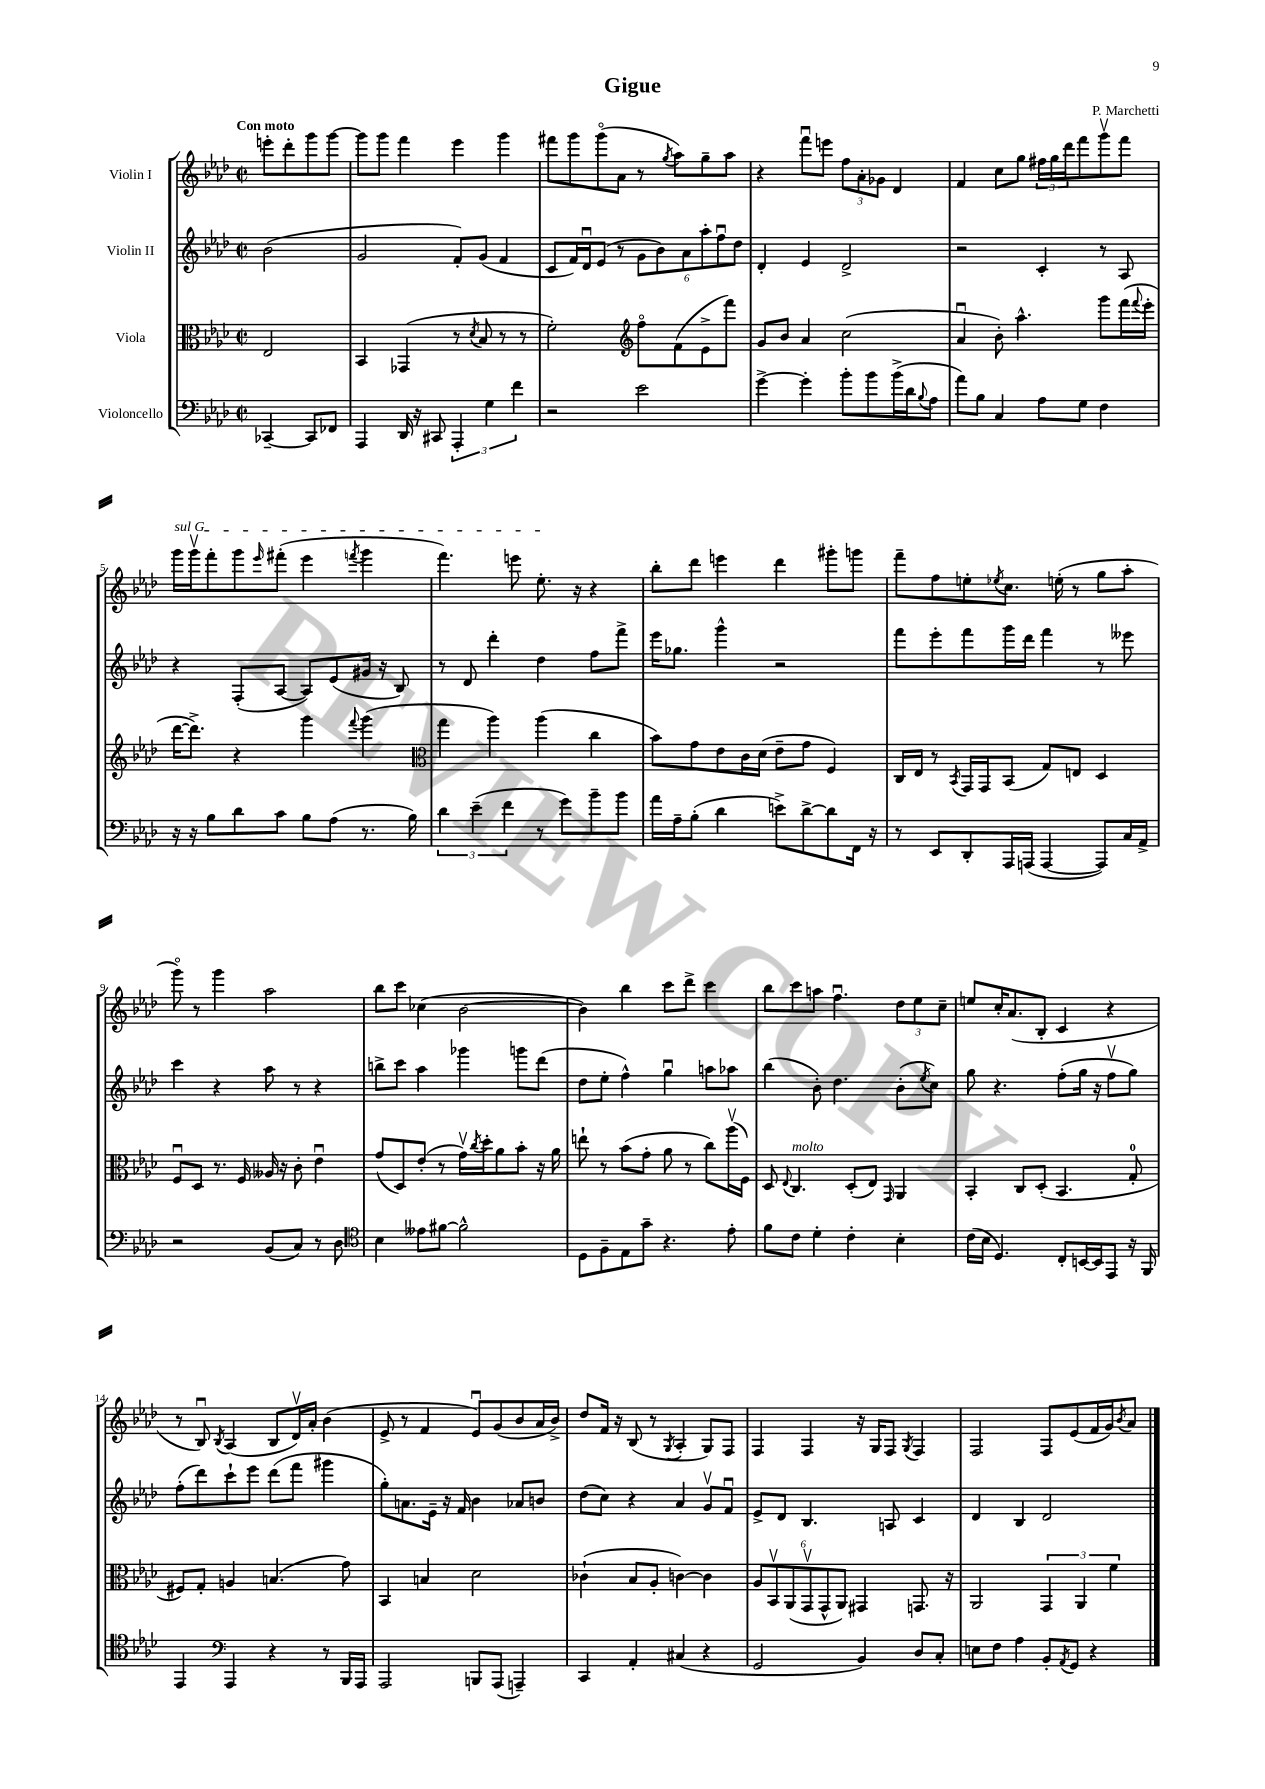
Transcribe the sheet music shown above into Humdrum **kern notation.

**kern	**kern	**kern	**kern
*staff4	*staff3	*staff2	*staff1
*clefF4	*clefC3	*clefG2	*clefG2
*k[b-e-a-d-]	*k[b-e-a-d-]	*k[b-e-a-d-]	*k[b-e-a-d-]
*M2/2	*M2/2	*M2/2	*M2/2
*met(c|)	*met(c|)	*met(c|)	*met(c|)
[4CC-~/	2E-/	(2b-\	8eee'\L
.	.	.	8ddd-'\
8CC-/]L	.	.	8ggg\
8FF-/J	.	.	[8ggg\J
=	=	=	=
4AAA-/	4BB-/	2g/	8ggg\]L
.	.	.	8ggg\J
16DD-/	(4GG-/	.	4fff\
16r	.	.	.
8CC#/	.	.	.
6AAA-'/	8r	8f'/L)	4eee-\
.	8qd-/	.	.
.	8B-/	(8g/J	.
6G\	.	.	.
.	8r	4f/	4ggg\
6f\	.	.	.
.	8r	.	.
=	=	=	=
2r	2f'\)	8c/L	8fff#\L
.	.	16f/L)	8ggg\
.	.	16d-u/J	.
.	.	(8e-/J	(8gggo\
.	.	8r	8a-\J
*	*clefG2	*	*
2e-\	8ffo\L	12g\L	8r
.	.	12b-\)	.
.	.	.	8qgg/
.	(8f\	.	8aa-\L)
.	.	12a-\	.
.	8e-^\	12aa-'\	8gg~\
.	.	12ffu\	.
.	8fff\J)	.	8aa-\J
.	.	12dd-\J	.
=	=	=	=
[4g^\	8g/L	4d-'/	4r
.	8b-/J	.	.
4g'\]	4a-/	4e-/	8fffu\L
.	.	.	8eee\J
8b-'\L	(2cc\	2d-^/	12ff\L
.	.	.	12a-'\
8b-\	.	.	.
.	.	.	12g-\J
(16b-^\L	.	.	4d-/
16d-\J	.	.	.
8qqB-/	.	.	.
8A-\J	.	.	.
=	=	=	=
8a-\L)	4a-u/	2r	4f/
8B-\J	.	.	.
4C/	8b-'\)	.	8cc\L
.	4.aa-^^\	.	8gg\J
8A-\L	.	4c'/	24ff#\LL
.	.	.	24gg\
.	.	.	24ddd-\J
8G\J	.	.	8fff\
4F\	8ggg\L	8r	8gggv\
.	(16fff\L	8A-/	8fff\J
.	8qqfff/	.	.
.	16eee-'\JJ	.	.
=	=	=	=
16r	[16ddd-\LK	4r	16ggg\LL
16r	8.ddd-^\]J)	.	16gggv\J
8B-\L	.	.	8fff'\
8d-\	4r	(8F'/L	8ggg\
.	.	.	16qqeee-/
8c\J	.	[8A-/J	(8fff#'\J
8B-\L	4ggg\	8A-/]L)	4eee-\
(8A-\J	.	(8e-/	.
.	8qqfff/	.	8qfff/
8.r	(4ggg\	16g#/Jk	4ggg\
.	.	16r	.
.	.	8B-/)	.
16B-\)	.	.	.
=	=	=	=
*	*clefC3	*	*
6d-\	4gg\	8r	4.fff\)
.	.	8d-/	.
(6e-~\	.	.	.
.	4aa-\)	4ddd-'\	.
6f\	.	.	.
.	.	.	8eee\
8r	(4aa-\	4dd-\	8.ee-'\
8g\L)	.	.	.
.	.	.	16r
8b-~\	4cc\	8ff\L	4r
8b-\J	.	8fff^\J	.
=	=	=	=
16a-\LL	8b-\L)	16eee-\LK	8bb-'\L
16A-~\J	.	8.gg-\J	.
(8B-'\J	8g\	.	8ddd-\J
4d-\	8e-\	4ggg^^\	4eee\
.	16c\L	.	.
.	(16d-\JJ	.	.
8e^\L)	8e-~\L	2r	4ddd-\
[8d-^\	8g\J	.	.
8d-\]	4F/)	.	8ggg#'\L
16FF\Jk	.	.	8ggg\J
16r	.	.	.
=	=	=	=
8r	16C/LL	8fff\L	8fff~\L
.	16E-/JJ	.	.
8EE-/L	8r	8eee-'\	8ff\
.	8qBB-/	.	.
8DD-'/	16GG/LL	8fff\	8ee'\
.	16GG/J	.	.
.	.	.	8qee-/
16AAA-/L	(8BB-/J	16ggg\L	8.cc\J
(16AAA/JJ	.	16ddd-\JJ	.
[4AAA/	8G/L)	4fff\	.
.	.	.	(16ee'\
.	8E/J	.	8r
8AAA/]L)	4D-/	8r	8gg\L
16C/L	.	8eee--\	8aa-'\J
16AA-^/JJ	.	.	.
=	=	=	=
2r	8Fu/L	4ccc\	8gggo\)
.	8D-/J	.	8r
.	8.r	4r	4ggg\
.	16F/	.	.
(8BB-/L	16A--/	8aa-\	2aa-\
.	16r	.	.
8C/J)	8c'\	8r	.
8r	4e-u\	4r	.
8D-\	.	.	.
=	=	=	=
*clefC4	*	*	*
4B-\	(8g/L	8bb^\L	8bb-\L
.	8D-/)	8ccc\J	8ccc\J
8e--\L	(8e-'/J	4aa-\	(4cc-\
[8f#\J	8r	.	.
2f#^^\]	16gv\LL)	4ggg-\	[2b-\
.	8qcc/	.	.
.	16dd-'\J	.	.
.	8a-\	.	.
.	8b-'\J	8ggg\L	.
.	16r	(8ddd-\J	.
.	16a-\	.	.
=	=	=	=
8D-\L	8ee`\	8dd-\L	4b-\])
8F~\	8r	8ee-'\J	.
8E-\	(8b-\L	4ff^^\)	4bb-\
8g~\J	8g'\J	.	.
4.r	8a-\	4ggu\	8ccc\L
.	8r	.	8ddd-^\J
.	8cc\L)	8aa\L	4ccc\
8e-'\	(16aa-v\L	8aa-\J	.
.	16F\JJ)	.	.
=	=	=	=
8f\L	8D-/	(4bb-\	8bb-\L
.	8qqE-/	.	.
8c\J	4.C/	.	8ccc\
4d-'\	.	8b-'\)	8aa\J
.	.	4.dd-\	4.ffu\
4c'\	(8D-'/L	.	.
.	8E-/J)	.	.
.	16qqGG/	.	.
4B-'\	4AA-/	(8b-'\L	12dd-\L
.	.	.	12ee-\
.	.	8qee-/	.
.	.	8cc\J)	.
.	.	.	12cc~\J
=	=	=	=
(16c\LL	4BB-'/	8gg\	8ee/L
16B-\JJ	.	.	.
4.D-/)	.	4.r	16cc'/K
.	.	.	(8.a-/
.	8C/L	.	.
.	(8D-'/J	.	8B-'/J
8C'/L	4.BB-/	(8ff'\L	4c/
[16BB/L	.	16gg\Jk	.
16BB/]J	.	16r	.
8EE-/J	.	8ffv\L	4r
16r	8G'/	8gg\J)	.
16FF/	.	.	.
=	=	=	=
4EE-/	8F#/L)	(8ff'\L	8r
.	8G'/J	8ddd-\)	8B-u/)
*clefF4	*	*	*
.	.	.	8qB-/
4AAA-/	4A/	8ccc`\	(4A-/
.	.	8eee-\J	.
4r	(4.B/	(8ddd-\L	8B-/L
.	.	8fff\J	16d-v/L)
.	.	.	16a-'/JJ
8r	.	4ggg#\	(4b-\
16BBB-/LL	8g\)	.	.
16AAA-/JJ	.	.	.
=	=	=	=
2AAA-/	4BB-/	8gg'\L)	8e-^/
.	.	8.a\	8r
.	4B/	.	4f/
.	.	16e-~\Jk	.
.	.	16r	.
.	.	16f/	.
8BBB/L	2d-\	4b-\	8e-u/L)
(8AAA-/J	.	.	(8g/
4AAA~/)	.	8a-/L	8b-/
.	.	8b/J	16a-/L
.	.	.	16b-^/JJ)
=	=	=	=
4CC/	(4c-`\	(8dd-\L	8dd-/L
.	.	8cc\J)	16f/Jk
.	.	.	16r
4AA-'/	8B-/L	4r	(8B-/
.	8A-'/J	.	8r
.	.	.	8qG/
(4C#/	[4c\)	4a-/	4A-'/
4r	4c\]	8gv/L	8G/L)
.	.	8fu/J	8F/J
=	=	=	=
2GG/	12A-/L	8e-^/L	4F/
.	12BB-v/	.	.
.	.	8d-/J	.
.	(12AA-/	.	.
.	12GGv/	4.B-/	4F/
.	12GG^^/	.	.
.	12AA-/J)	.	.
4BB-/)	4GG#/	.	16r
.	.	.	16G/LK
.	.	8A/	8F/J
.	.	.	8qG/
8D-/L	8.GG/	4c/	4F/
8C'/J	.	.	.
.	16r	.	.
=	=	=	=
8E\L	2AA-/	4d-/	2F/
8F\J	.	.	.
4A-\	.	4B-/	.
8BB-'/L	6GG/	2d-/	8F/L
8qAA-/	.	.	.
8GG/J	.	.	(8e-/
.	6AA-/	.	.
4r	.	.	16f/L
.	.	.	16g/J)
.	6f\	.	.
.	.	.	8qb-/
.	.	.	8a-/J
==	==	==	==
*-	*-	*-	*-
